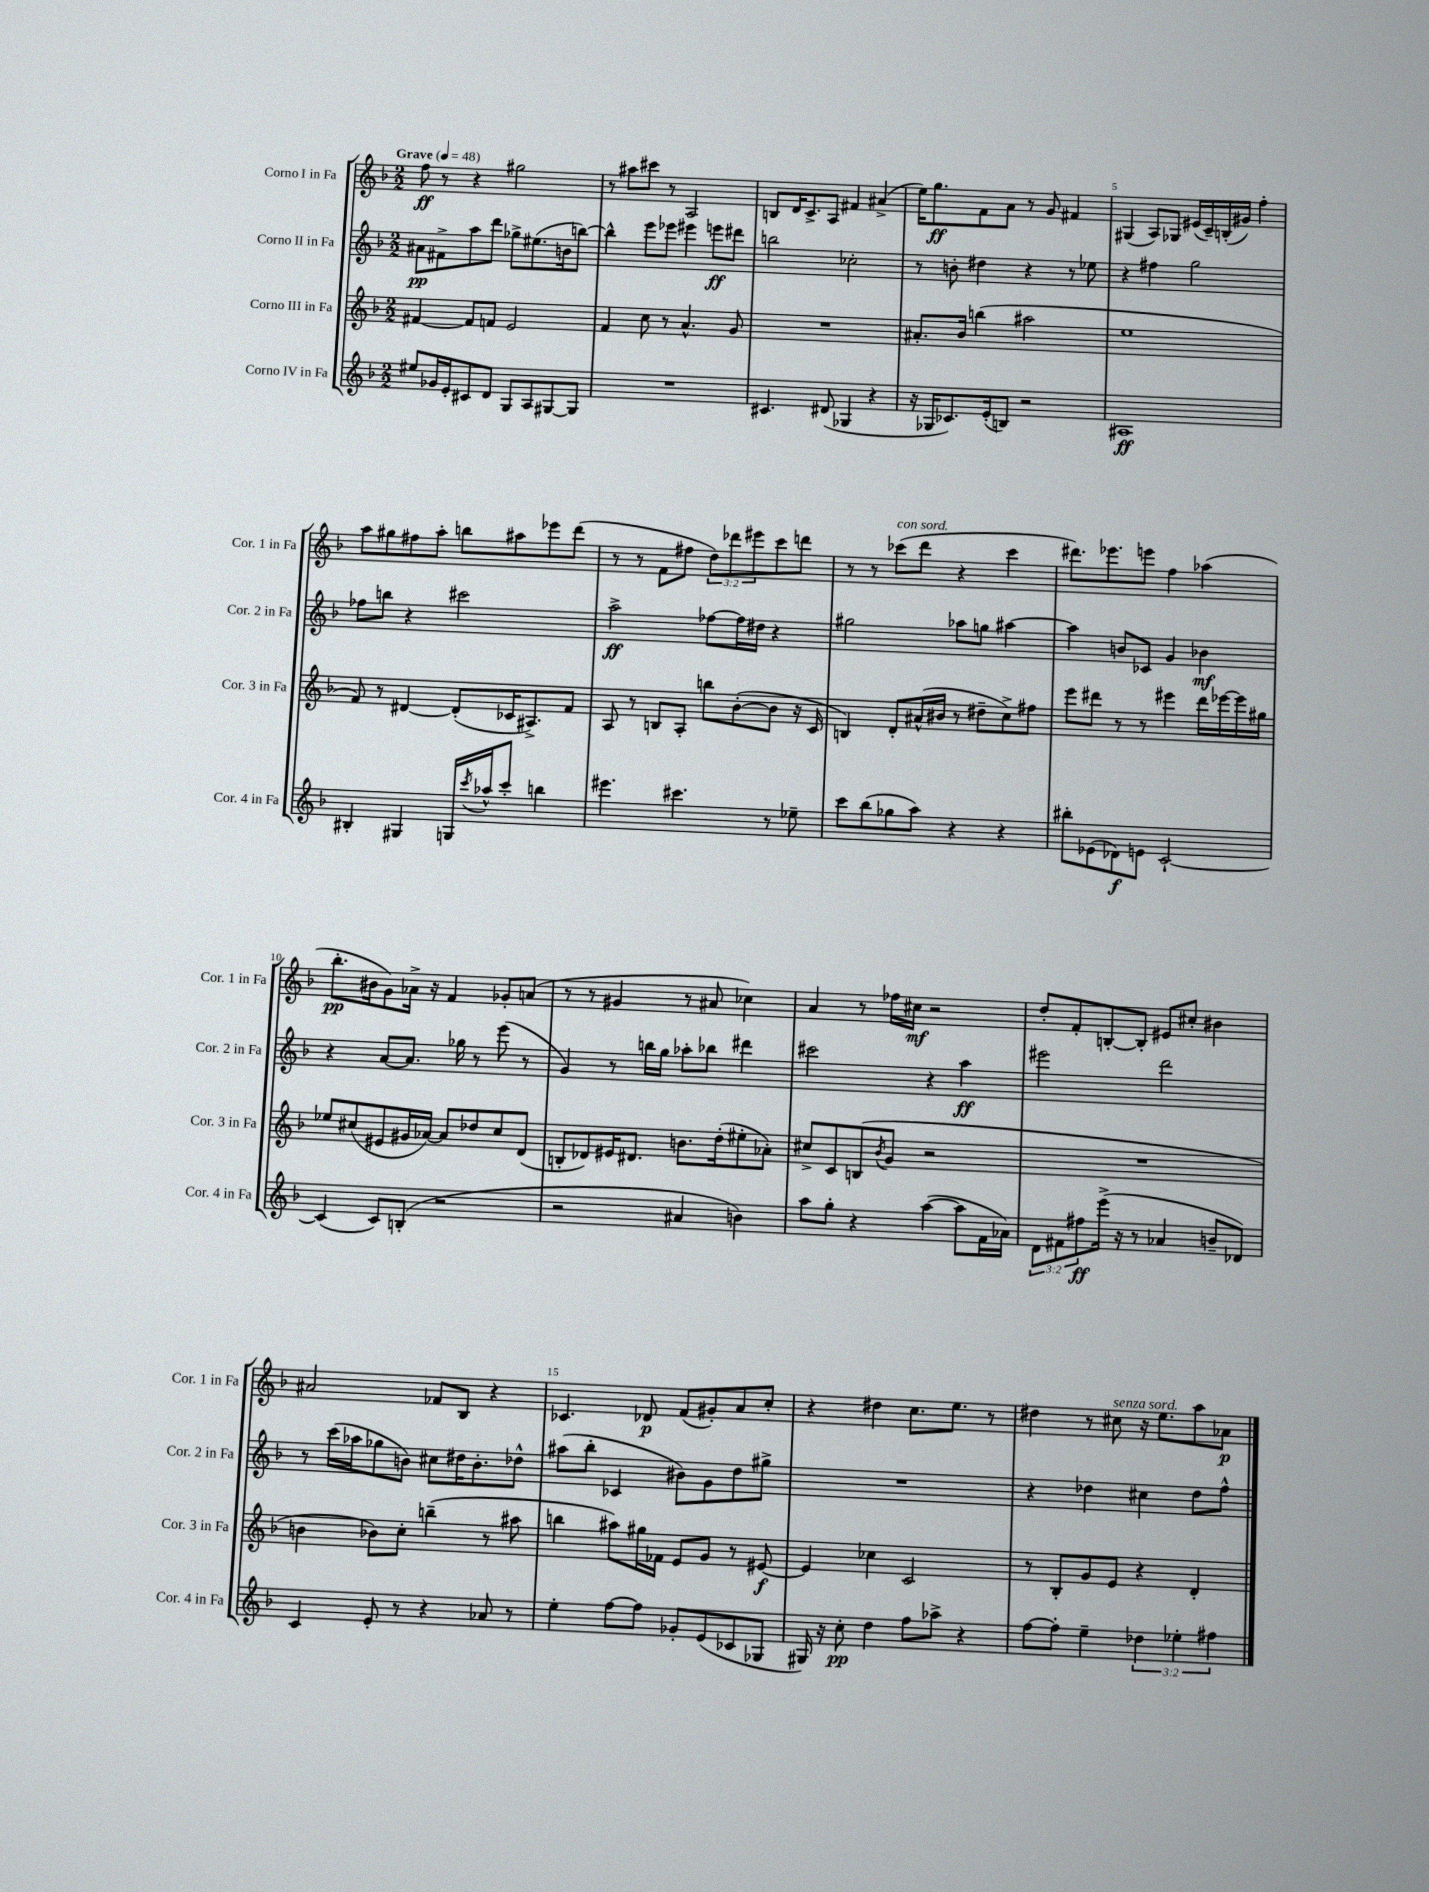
<<
\new StaffGroup <<
\new Staff = "s0" \with { instrumentName = "Corno I in Fa" shortInstrumentName = "Cor. 1 in Fa" } {
    \clef treble \key f \major \numericTimeSignature \time 2/2 \override Staff.TupletNumber.text = #tuplet-number::calc-fraction-text \tempo "Grave" 4 = 48
    f''8\ff r8 r4 gis''2 |
    r8 ais''8 cis'''8 r8 a2 |
    b8 d'16 c'8.-> a8 fis'4 ais'4->( |
    e''16) g''8.\ff f'8 a'8 r8 g'8 fis'4 |
    gis4( a8) ges8 eis'16( c'16--) b16-.( gis'16) f''4-. |
    a''8 gis''8 fis''8 a''8-. b''8 ais''8 ees'''8 d'''8( |
    r8 r8 f'8 fis''8 \tuplet 3/2 { d''8) des'''8 eis'''8 } c'''8 d'''8 |
    r8 r8 ces'''8^\markup { \italic "con sord." }( d'''8 r4 ces'''4 |
    dis'''8.) ees'''8. e'''8 f''4 aes''4( |
    bes''8.-.\pp bis'16 g'8) aes'16-> r16 f'4 ges'8-. a'8( |
    r8 r8 gis'4 r8 ais'8 ces''4) |
    a'4 r8 fes''16 cis''16\mf r2 |
    d''8-. f'8-. b8~-. b8-. eis'8 cis''8-. bis'4 |
    ais'2 fes'8 bes8 r4 |
    ces'4. des'8\p f'8( gis'8-.) a'8 c''8-. |
    r4 dis''4 c''8. e''8. r8 |
    dis''4 r8 cis''8^\markup { \italic "senza sord." } r16 e''8. a''8 aes'8\p \bar "|." |
}
\new Staff = "s1" \with { instrumentName = "Corno II in Fa" shortInstrumentName = "Cor. 2 in Fa" } {
    \clef treble \key f \major \numericTimeSignature \time 2/2
    ais'8\pp fis'8-> a''8 d'''8 ges''8-> eis''8.( b'16 b''8~) |
    b''4-^ e'''8 ees'''8 eis'''4 e'''8\ff dis'''8 |
    b''2 ces''2-. |
    r8 b'8-. dis''4 r4 r8 ees''8 |
    r4 fis''4 g''2 |
    fes''8 b''8 r4 cis'''2 |
    a''2->\ff fes''8~ fes''16 dis''16 r4 |
    gis''2 aes''8 g''8 ais''4~ |
    ais''4 b'8 ces'8 g'4 bes'4\mf |
    r4 a'8~ a'8. ges''16 r8 e'''8( r8 |
    g'4) r8 b''16 g''16 aes''8-. bes''8 dis'''4 |
    cis'''2 r4 a''4\ff |
    eis'''2 d'''2 |
    r8 c'''16( aes''16 ges''8 b'8) cis''8 dis''16 b'8.-. des''8-^ |
    ais''8( bes''8-. ces'4 bis'8) g'8 d''8 gis''8-> |
    R1 |
    r4 des''4 cis''4 des''8 f''8-^ \bar "|." |
}
\new Staff = "s2" \with { instrumentName = "Corno III in Fa" shortInstrumentName = "Cor. 3 in Fa" } {
    \clef treble \key f \major \numericTimeSignature \time 2/2
    fis'4~ fis'8 f'8 e'2 |
    f'4 c''8 r8 a'4.-^ g'8 |
    R1 |
    ais'8.-. bes'16 b''4( ais''2 |
    e''1 |
    f'8) r8 dis'4~ dis'8-.( ces'16 ais8.->) f'8 |
    a8 r8 b8 a8-. b''8 bes'8~-.( bes'8 r16 c'16 |
    b4) d'8-. ais'16-^( bis'16 r8 dis''8-- c''8->) fis''8 |
    e'''8 dis'''8 r8 r8 eis'''4 dis'''16 ees'''16~ ees'''16 gis''16 |
    ees''8 cis''8( eis'8 gis'16 aes'16~) aes'8 des''8 cis''8 d'8( |
    b8-. des'8) eis'16 dis'8. b'8. d''16-.( eis''8-. aes'8-.) |
    cis''8-> c'8 b8( \acciaccatura { bes'8 } g'8 r2 |
    R1 |
    b'4 bes'8) c''8-. b''4--( r8 ais''8 |
    b''4 ais''8) gis''16 fes'16 e'8 g'8 r8 eis'8~\f |
    eis'4 ces''4 c'2 |
    r8 bes8-. g'8 e'8 r4 d'4-. \bar "|." |
}
\new Staff = "s3" \with { instrumentName = "Corno IV in Fa" shortInstrumentName = "Cor. 4 in Fa" } {
    \clef treble \key f \major \numericTimeSignature \time 2/2 \override Staff.TupletNumber.text = #tuplet-number::calc-fraction-text
    eis''8 ges'16 e'16-. cis'8 d'8 g8 a8 gis8~ gis8 |
    R1 |
    cis'4. dis'8( ges4 r4 |
    r16 ges16 ces'8.) e'16-.( b8) r2 |
    ais1\ff |
    bis4-. gis4 g16 \acciaccatura { c'''8 } aes''16-^ c'''8-. b''4 |
    eis'''4. cis'''4. r8 ees''8-- |
    c'''8 bes''8( ges''8 a''8) r4 r4 |
    bis''8-. ees'8( des'8\f) e'8 c'2~-! |
    c'4( c'8) b8-.( r2 |
    r2 ais'4 b'4) |
    a''8 g''8-. r4 a''4~( a''8 f'16 aes'16) |
    \tuplet 3/2 { d'8 fis'8 fis''8\ff } e'''16->( r16 r8 aes'4 b'8-- des'8) |
    c'4 e'8-. r8 r4 aes'8 r8 |
    e''4-. f''8~ f''8 ges'8-. e'8( ces'8 ges8 |
    gis16) r16 c''8-.\pp d''4 f''8 aes''8-> r4 |
    f''8~ f''8-. e''4-- \tuplet 3/2 { des''4 ees''4-. fis''4 } \bar "|." |
}
>>
>>
\layout { \context { \Score \override BarNumber.break-visibility = ##(#f #t #t) barNumberVisibility = #(every-nth-bar-number-visible 5) } }
